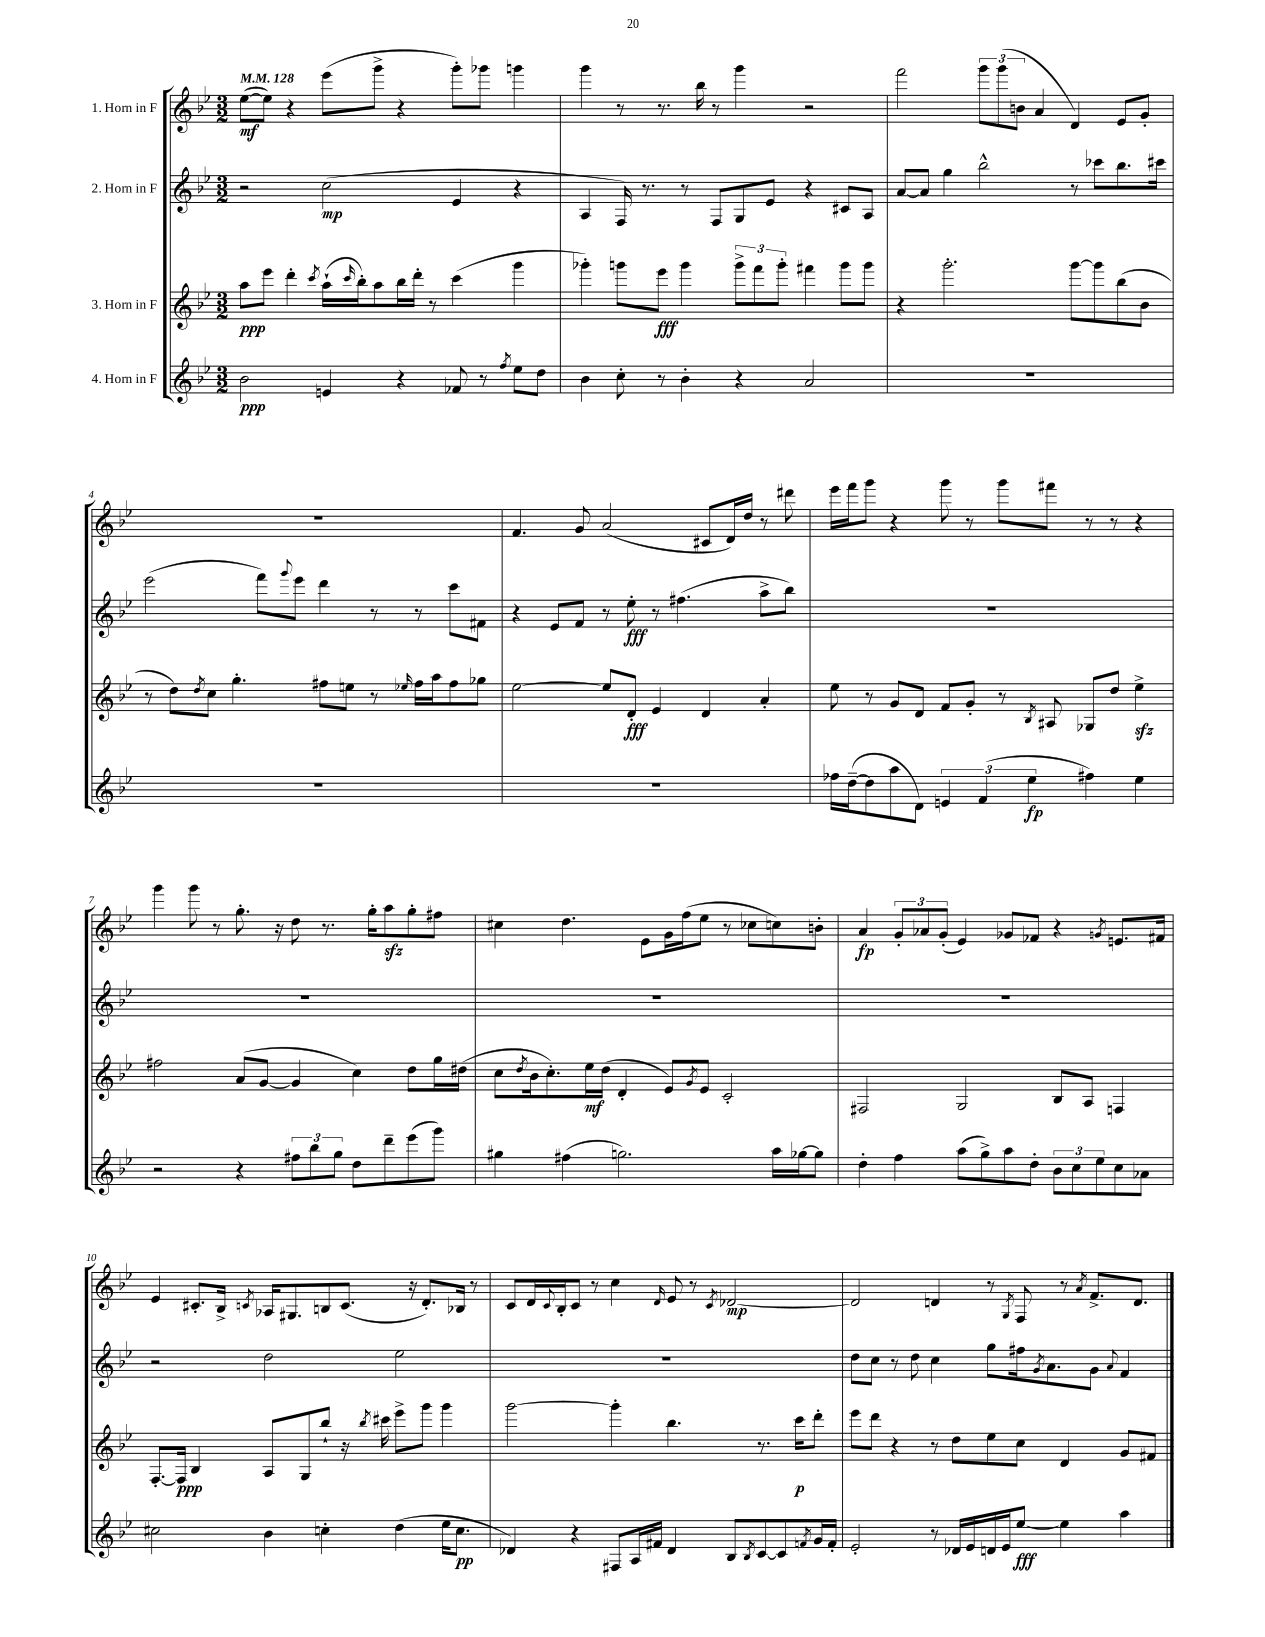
<<
\new StaffGroup <<
\new Staff = "s0" \with { instrumentName = "1. Horn in F" } {
    \clef treble \key bes \major \numericTimeSignature \time 3/2 \tempo 4 = 128
    ees''8~\mf( ees''8) r4 ees'''8( g'''8-> r4 g'''8-.) ges'''8 g'''4 |
    g'''4 r8 r8. bes''16 r8 g'''4 r2 |
    f'''2 \tuplet 3/2 { g'''8 g'''8( b'8 } a'4 d'4) ees'8 g'8-. |
    R1. |
    f'4. g'8 a'2( cis'8 d'16) d''16 r8 dis'''8 |
    ees'''16 f'''16 g'''8 r4 g'''8 r8 g'''8 fis'''8 r8 r8 r4 |
    g'''4 g'''8 r8 g''8.-. r16 d''8 r8. g''16-. a''8\sfz g''8-. fis''8 |
    cis''4 d''4. ees'8 g'16 f''16( ees''8 r8 ces''8 c''8) b'8-. |
    a'4\fp \tuplet 3/2 { g'8-. aes'8 g'8-.( } ees'4) ges'8 fes'8 r4 \acciaccatura { g'8 } e'8. fis'16 |
    ees'4 cis'8.-. bes16-> \acciaccatura { c'8 } aes16 gis8. b8 c'8.( r16 d'8.-.) bes16 r8 |
    c'8 d'16 \appoggiatura { c'8 } bes16-. c'8 r8 c''4 \grace { d'16 } ees'8 r8 \acciaccatura { c'8 } des'2~\mp |
    des'2 d'4 r8 \acciaccatura { g8 } f8 r8 \acciaccatura { a'8 } f'8.-> d'8. \bar "|." |
}
\new Staff = "s1" \with { instrumentName = "2. Horn in F" } {
    \clef treble \key bes \major \numericTimeSignature \time 3/2
    r2 c''2\mp( ees'4 r4 |
    a4 f16) r8. r8 f8 g8 ees'8 r4 cis'8 a8 |
    a'8~ a'8 g''4 bes''2-^ r8 ces'''8 bes''8. cis'''16 |
    ees'''2( f'''8) \appoggiatura { g'''8 } ees'''8 d'''4 r8 r8 c'''8 fis'8 |
    r4 ees'8 f'8 r8 ees''8-.\fff r8 fis''4.( a''8-> bes''8) |
    R1. |
    R1. |
    R1. |
    R1. |
    r2 d''2 ees''2 |
    R1. |
    d''8 c''8 r8 d''8 c''4 g''8 fis''16 \acciaccatura { g'8 } a'8. g'8 \appoggiatura { a'8 } f'4 \bar "|." |
}
\new Staff = "s2" \with { instrumentName = "3. Horn in F" } {
    \clef treble \key bes \major \numericTimeSignature \time 3/2
    a''8\ppp ees'''8 d'''4-. \acciaccatura { c'''8 } a''16-!( \grace { c'''16 } bes''16-.) a''8 bes''16 d'''16-. r8 c'''4( g'''4 |
    ges'''4-.) g'''8 ees'''8\fff g'''4 \tuplet 3/2 { g'''8-> f'''8 g'''8-. } fis'''4 g'''8 g'''8 |
    r4 g'''2.-. g'''8~ g'''8 bes''8( bes'8 |
    r8 d''8) \acciaccatura { d''8 } c''8 g''4.-. fis''8 e''8 r8 \grace { ees''16 } fis''16 a''16 fis''8 ges''8 |
    ees''2~ ees''8 d'8-.\fff ees'4 d'4 a'4-. |
    ees''8 r8 g'8 d'8 f'8 g'8-. r8 \acciaccatura { bes8 } ais8 ges8 d''8 ees''4->\sfz |
    fis''2 a'8( g'8~ g'4 c''4) d''8 g''16 dis''16( |
    c''8 \acciaccatura { d''8 } bes'16 c''8.-.) ees''16\mf d''16( d'4-. ees'8) \acciaccatura { g'8 } ees'8 c'2-. |
    fis2 g2 bes8 a8 f4 |
    f8.~-. f16\ppp bes4 a8 g8 bes''8-! r16 \acciaccatura { bes''8 } cis'''16 ees'''8-> g'''8 g'''4 |
    g'''2~ g'''4-. bes''4. r8. c'''16\p d'''8-. |
    ees'''8 d'''8 r4 r8 d''8 ees''8 c''8 d'4 g'8 fis'8 \bar "|." |
}
\new Staff = "s3" \with { instrumentName = "4. Horn in F" } {
    \clef treble \key bes \major \numericTimeSignature \time 3/2
    bes'2\ppp e'4 r4 fes'8 r8 \acciaccatura { f''8 } ees''8 d''8 |
    bes'4 c''8-. r8 bes'4-. r4 a'2 |
    R1. |
    R1. |
    R1. |
    fes''16 d''16~--( d''8 a''8 d'8) \tuplet 3/2 { e'4 f'4( ees''4\fp } fis''4) ees''4 |
    r2 r4 \tuplet 3/2 { fis''8 bes''8 g''8 } d''8 d'''8-- ees'''8( g'''8) |
    gis''4 fis''4( g''2.) a''16 ges''16~ ges''8 |
    d''4-. f''4 a''8( g''8->) a''8 d''8-. \tuplet 3/2 { bes'8 c''8 ees''8 } c''8 aes'8 |
    cis''2 bes'4 c''4-. d''4( ees''16 c''8.\pp |
    des'4) r4 fis8 a16 fis'16 des'4 bes8 \acciaccatura { bes8 } c'8~ c'8 \acciaccatura { f'8 } g'16 f'16-. |
    ees'2-. r8 des'16 ees'16 d'16 ees'16 ees''8~\fff ees''4 a''4 \bar "|." |
}
>>
>>
